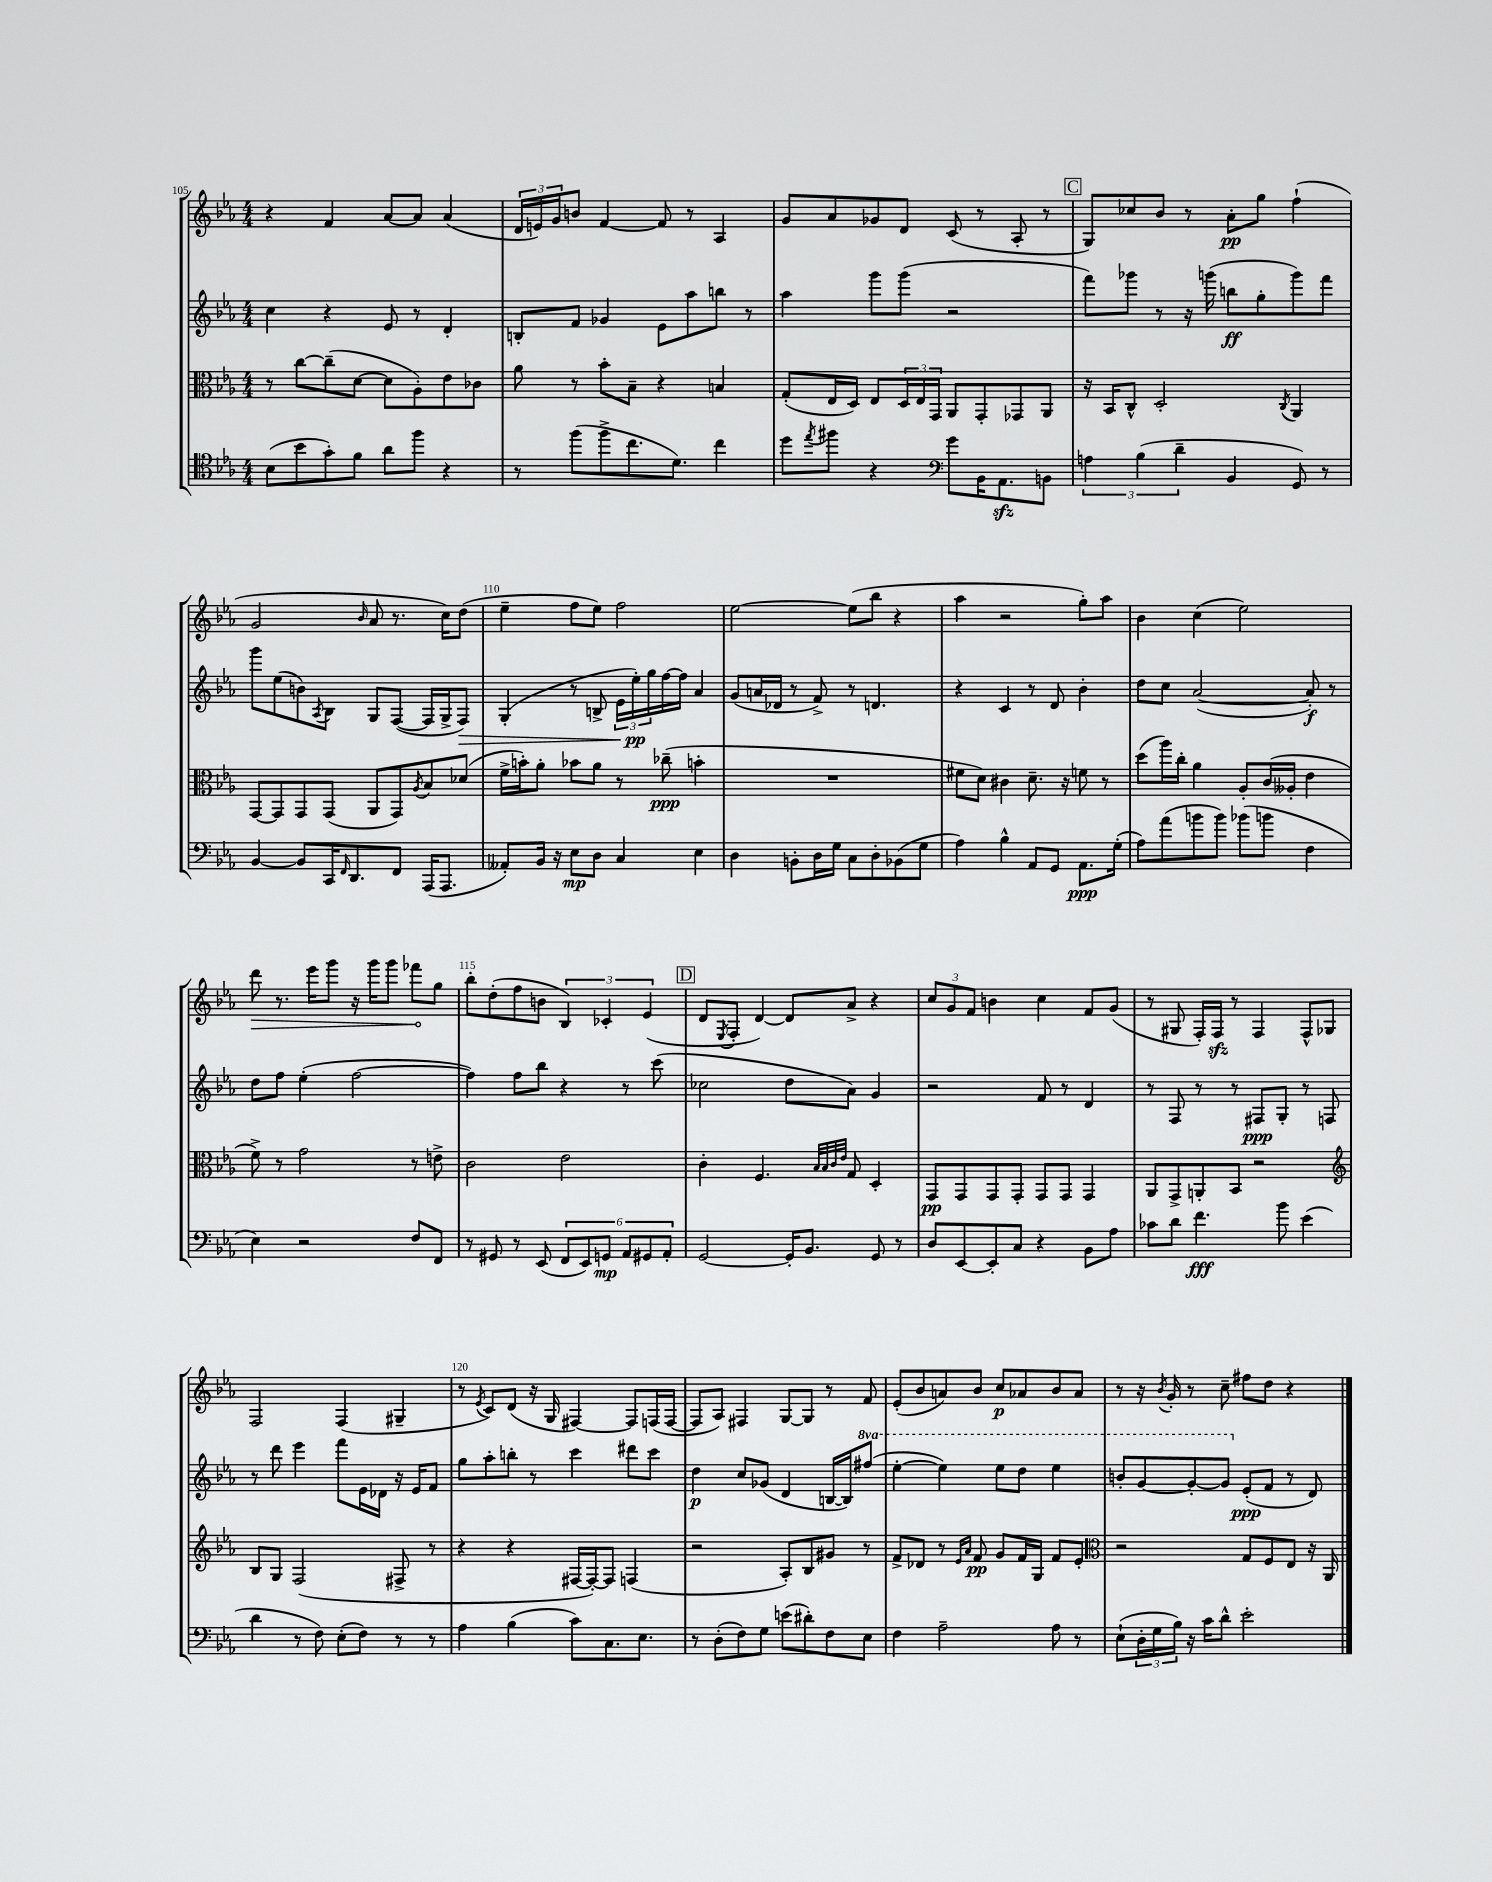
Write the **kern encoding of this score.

**kern	**kern	**kern	**kern
*staff4	*staff3	*staff2	*staff1
*clefC4	*clefC3	*clefG2	*clefG2
*k[b-e-a-]	*k[b-e-a-]	*k[b-e-a-]	*k[b-e-a-]
*M4/4	*M4/4	*M4/4	*M4/4
(8B-	8r	4cc	4r
8b-	[8cc	.	.
8g')	(8cc~]	4r	4f
8f	[8d	.	.
8a-	8d]	8e-	[8a-
8ff	8A-')	8r	8a-]
4r	8e-	4d'	(4a-
.	8c-	.	.
=	=	=	=
8r	8a-	8B'	24d
.	.	.	24e)
.	.	.	24g
(8ff	8r	8f	8b
8ff^	8b-'	4g-	[4f
8.cc	8B-~	.	.
.	4r	8e-	8f]
8.d)	.	.	.
.	.	8aa-	8r
4cc	4B	8bb	4A-
.	.	8r	.
=	=	=	=
8dd	(8G'	4aa-	8g
8qee-	.	.	.
8ff#	16E-	.	8a-
.	16D)	.	.
4r	8E-	8ggg	8g-
.	24D	(8ggg	8d
.	24E-	.	.
.	24GG	.	.
*clefF4	*	*	*
8g	8AA-	2r	(8c
16BB-	8GG'	.	8r
8.AA-	.	.	.
.	8GG-	.	8A-'
8BB	8AA-	.	8r
=	=	=	=
6A	16r	8fff)	8G)
.	16BB-	.	.
.	8C^^	8ggg-	8cc-
(6B-	.	.	.
.	2D'	8r	8b-
6d~	.	.	.
.	.	16r	8r
.	.	(16ggg	.
4BB-	.	8bb	8a-'
.	.	8gg'	8gg
.	8qC	.	.
8GG)	4AA-	8ggg)	(4ff`
8r	.	8fff	.
=	=	=	=
[4BB-	[8GG	8ggg	2g
.	8GG]	(8ee-	.
8BB-]	8GG	8b)	.
.	.	8qA-	.
16CC	(8GG	8B-	.
16qqFF	.	.	.
8.DD	.	.	.
.	.	.	16qqb-
.	8AA-	8G	8a-
8FF	8GG)	([8F	8.r
.	8qA-	.	.
(16AAA-	8B-	16F]	.
8.AAA-	.	16G^	16cc)
.	(8d-	8F)	(8dd
=	=	=	=
8AA--')	16f^	(4G'	4ee-~
.	16b')	.	.
16BB-	8a-'	.	.
16r	.	.	.
8E-	8b-	8r	8ff
8D	8a-	8B^	8ee-)
4C	8r	24e-	2ff
.	.	24ee-')	.
.	.	24gg	.
.	(8cc-~	[16ff	.
.	.	16ff]	.
4E-	4b'	4a-	.
=	=	=	=
4D	1r	(8g	[2ee-
.	.	16a	.
.	.	16d-	.
8BB'	.	8r	.
16D	.	8f^)	.
16G	.	.	.
8C	.	8r	(8ee-]
8D'	.	4.d	8bb-
(8BB-	.	.	4r
8G	.	.	.
=	=	=	=
4A-)	8f#	4r	4aa-
.	8d)	.	.
4B-^^	4c#	4c	2r
8AA-	8.d~	8r	.
8GG	.	8d	.
.	16r	.	.
8.AA-	8f	4b-'	8gg')
.	8r	.	8aa-
(16G'	.	.	.
=	=	=	=
8A-)	(8dd	8dd	4b-
(8a-	16aa-)	8cc	.
.	16cc'	.	.
8b	4a-	([2a-	(4cc
8b)	.	.	.
(8b-	8A-'	.	2ee-)
8b	(16c	.	.
.	16A--'	.	.
4F	4e-	8a-'])	.
.	.	8r	.
=	=	=	=
4E-)	8f^)	8dd	8ddd
.	8r	8ff	8.r
2r	2g	(4ee-'	.
.	.	.	16eee-
.	.	.	8ggg
.	.	[2ff	16r
.	.	.	16ggg
.	.	.	8ggg
8F	8r	.	8fff-
8FF	8e^	.	8gg
=	=	=	=
8r	2c	4ff])	8bb-'
8GG#	.	.	(8dd'
8r	.	8ff	8ff
(8EE-	.	8bb-	8b
12FF	2e-	4r	6B-)
12EE-)	.	.	.
12GG	.	.	6c-'
12AA-	.	8r	.
12GG#	.	.	(6e-
.	.	(8ccc	.
12AA-'	.	.	.
=	=	=	=
[2GG	4c'	2cc-	8d
.	.	.	8qE-
.	.	.	8F'
.	4.F	.	[4d)
16GG']	.	8dd	8d]
8.BB-	.	.	.
.	32qqB-	.	.
.	32qqB-	.	.
.	32qqc	.	.
.	32qqe-	.	.
.	8G	8a-)	8a-^
8GG	4D'	4g	4r
8r	.	.	.
=	=	=	=
8D	8GG	2r	12cc
.	.	.	12g
[8EE-	8GG	.	.
.	.	.	12f
8EE-']	8GG	.	4b
8C	8GG'	.	.
4r	8GG	8f	4cc
.	8GG	8r	.
8BB-	4GG	4d	8f
8A-	.	.	(8g
=	=	=	=
8c-	8AA-	8r	8r
8d	8GG^	8F	8G#
4.f	8AA'	8r	16F')
.	.	.	16F
.	8BB-	8r	8r
.	2r	8F#	4F
8b-	.	8G'	.
(4e-	.	8r	8F^^
.	.	8F	8G-
=	=	=	=
*	*clefG2	*	*
4d	8B-	8r	2F
.	8G	8ddd	.
8r	(2F	4eee-	.
8F)	.	.	.
(8E-'	.	8fff	(4F
8F)	.	16e-	.
.	.	16d-	.
8r	8F#^	16r	4G#~
.	.	16e-	.
8r	8r	8f	.
=	=	=	=
4A-	4r	8gg	8r
.	.	.	8qe-
.	.	8aa-'	8c)
(4B-	4r	8bb'	(8d
.	.	8r	16r
.	.	.	16G
8c)	[16F#	4ccc	[4F#)
.	16F#'_)	.	.
8.C	8F#]	.	.
.	(4F	8ddd#	8F#]
8.E-	.	.	.
.	.	8ccc	(16F
.	.	.	[16F
=	=	=	=
8r	2r	4dd	8F]
(8D'	.	.	8A-)
8F)	.	8cc	4F#
8G	.	(8g-	.
(8e	8A-')	4d	[8G
8d#')	8B-	.	8G]
8F	8g#	[16B	8r
.	.	16B])	.
8E-	8r	(8fff#	8f
=	=	=	=
4F	8f^	[4eee-'	(8e-'
.	8d-	.	8b-
2A-~	8r	4eee-])	8a)
.	16qqe-	.	.
.	16qqa-	.	.
.	8f	.	8b-
.	8g	8eee-	8cc
.	16f	8ddd	8a-
.	16G	.	.
8A-	8f	4eee-	8b-
8r	8e-'	.	8a-
=	=	=	=
*	*clefC3	*	*
(8E-`	2r	8bb'	8r
24D'	.	[8gg	16r
24G	.	.	.
.	.	.	8qb-
.	.	.	16g'
24B-)	.	.	.
16r	.	8gg'_	8r
16c	.	.	.
8d^^	.	8gg]	8cc~
2e-'	8G	(8e-'	8ff#
.	8F	8f	8dd
.	8E-	8r	4r
.	16r	8d)	.
.	16AA-	.	.
==	==	==	==
*-	*-	*-	*-
